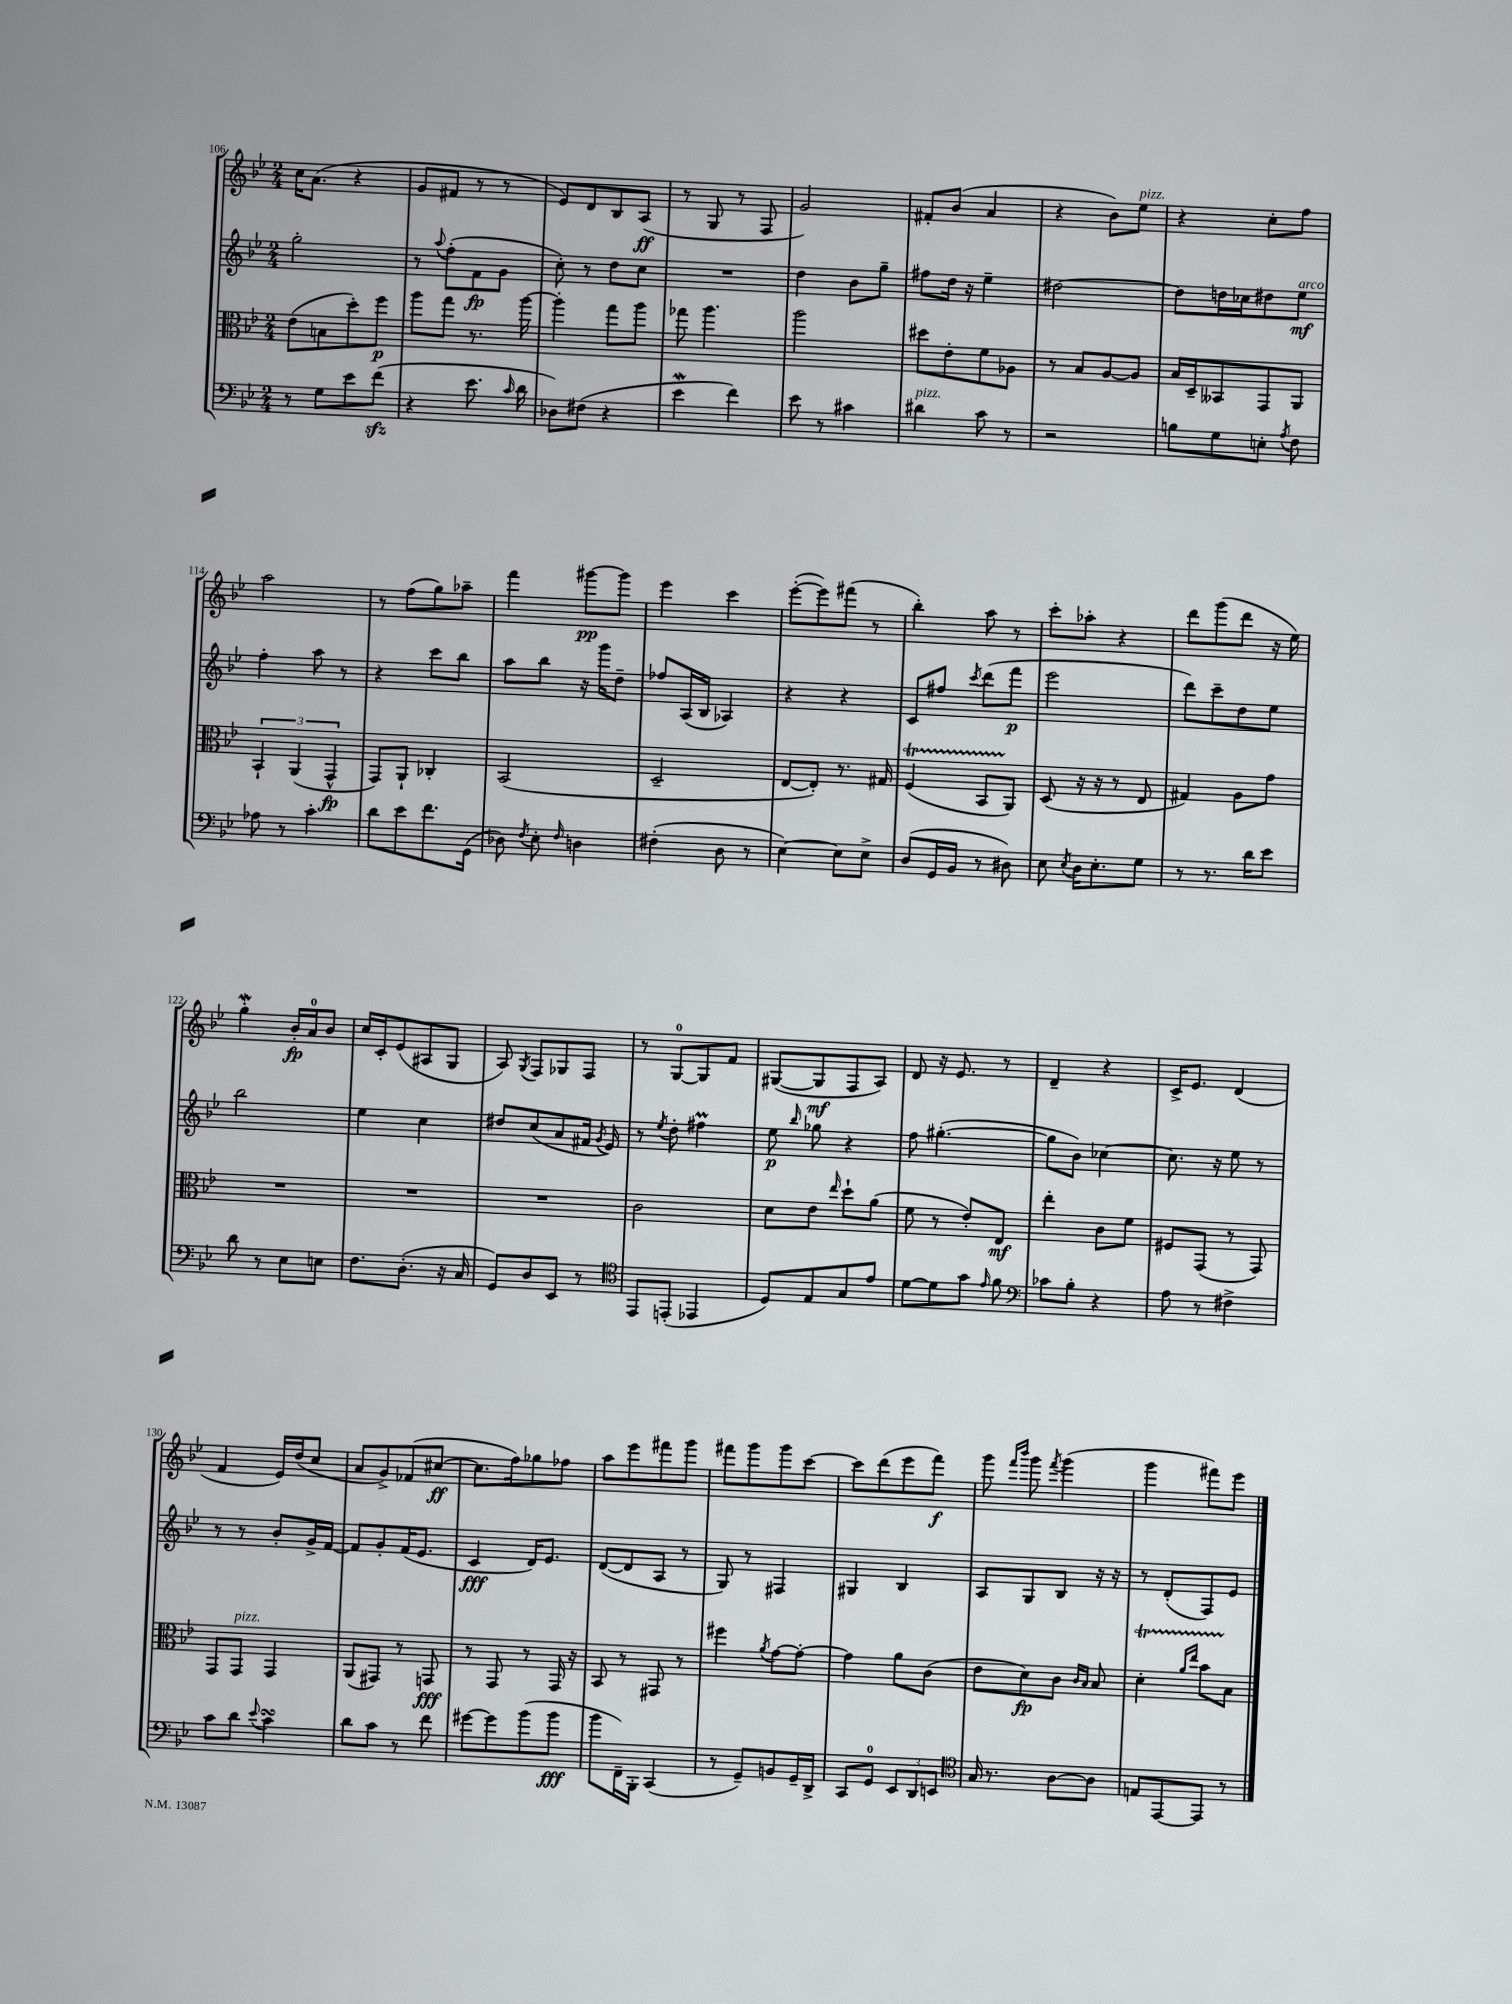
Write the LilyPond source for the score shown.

<<
\new StaffGroup <<
\new Staff = "s0" {
    \clef treble \key bes \major \numericTimeSignature \time 2/4
    \autoBeamOff c''16[ a'8.]( r4 |
    g'8[ fis'8] r8 r8 |
    ees'8[) d'8 bes8 a8]\ff( |
    r8 g8 r8 f8 |
    g'2) |
    fis'8[-. bes'8]( a'4 |
    r4 bes'8[) ees''8]^\markup { \italic "pizz." } |
    r4 c''8[-. f''8] |
    a''2 |
    r8 f''8[( g''8) aes''8]-- |
    f'''4 gis'''8[~\pp gis'''8] |
    ees'''4 c'''4 |
    ees'''8[~-.( ees'''8) fis'''8]( r8 |
    bes''4-.) a''8 r8 |
    c'''8[-. aes''8]-. r4 |
    d'''8[ g'''8( d'''8] r16 ees''16) |
    g''4-.\mordent bes'16[-.\fp a'16-0 bes'8] |
    c''16[ c'16-. ees'8( ais8 g8] |
    a8) \acciaccatura { g8 } f8[ ges8 f8] |
    r8 g8[-0~ g8 f'8] |
    gis8[~( gis8\mf f8 a8]) |
    d'8 r16 ees'8. r8 |
    d'4-- r4 |
    c'16[-> ees'8.] d'4( |
    f'4 ees'16[) d''16( c''8] |
    a'8[ g'8->) fes'8( cis''8]~\ff |
    cis''8.[ f''16) ges''8 fes''8] |
    a''8[ ees'''8 fis'''8 g'''8] |
    fis'''8[ g'''8 g'''8 c'''8]~ |
    c'''8[ d'''8( ees'''8 f'''8]\f) |
    g'''8 \grace { f'''16[ bes'''16] } g'''8 \acciaccatura { f'''8 } g'''4( |
    g'''4 fis'''8[) ees'''8] \bar "|." |
}
\new Staff = "s1" {
    \clef treble \key bes \major \numericTimeSignature \time 2/4
    \autoBeamOff g''2-. |
    r8 \appoggiatura { a''8 } f''8[-.( f'8\fp g'8] |
    c''8-.) r8 d''8[ c''8] |
    R2 |
    d''4 bes'8[ g''8]-- |
    fis''8[ d''16] r16 ees''4-- |
    dis''2~ |
    dis''8[ d''16 ces''16 dis''8 ees''8]\mf^\markup { \italic "arco" } |
    f''4-. a''8 r8 |
    r4 c'''8[ bes''8] |
    a''8[ bes''8] r16 g'''16[ d''8]-- |
    fes''8[ a16( bes16] aes4) |
    r4 r4 |
    c'8[ fis''8] \acciaccatura { c'''8 } d'''8[( f'''8]\p |
    ees'''2 |
    d'''8[) c'''8-- d''8 ees''8] |
    bes''2 |
    ees''4 c''4 |
    dis''8[ c''8( a'8 fis'16] \acciaccatura { g'8 } ees'16) |
    r8 \acciaccatura { ees''8 } d''8-. fis''4\prall |
    ees''8\p \grace { bes''16 } ges''8 r4 |
    f''8 gis''4.~-.( |
    gis''8[ bes'8]) ces''4~ |
    ces''8. r16 ees''8 r8 |
    r8 r8 bes'8[-. g'16-> f'16]~ |
    f'8[ g'8-. f'16( ees'8.] |
    c'4\fff d'16[) ees'8.] |
    d'8[~( d'8 a8] r8 |
    g8) r8 fis4 |
    gis4 bes4 |
    a8[ g8 bes8] r16 r16 |
    r8 d'8[-.( f8) ees'8] \bar "|." |
}
\new Staff = "s2" {
    \clef alto \key bes \major \numericTimeSignature \time 2/4
    \autoBeamOff ees'8[( b8 d''8-.) f''8]\p |
    a''8[ g''8] r8. a''16~ |
    a''4-. g''8[ a''8] |
    ges''8 a''4. |
    a''2 |
    dis''8[ ees'8-. f'8 aes8] |
    r8 bes8[ a8~ a8] |
    bes16[ d16-- beses,8 g,8 a,8] |
    \tuplet 3/2 { bes,4-! a,4( g,4-^\fp } |
    g,8[) a,8]-! ces4-. |
    bes,2( |
    d2-- |
    ees8[~ ees8]-.) r8. gis16 |
    f4\startTrillSpan( bes,8[ a,8]\stopTrillSpan) |
    d8( r16 r16 r8 ees8 |
    gis4) a8[ g'8] |
    R2 |
    R2 |
    R2 |
    c'2 |
    d'8[ ees'8] \grace { ees''16 } d''8[-! a'8]( |
    f'8 r8 ees'8[-.) ees8]\mf |
    ees''4-. c'8[ f'8] |
    fis8[ g,8]( r8 g,8) |
    g,8[ g,8]^\markup { \italic "pizz." } g,4 |
    a,8[( gis,8]) r8 g,8\fff |
    r8 g,8 r8 g,16 r16 |
    bes,8 r8 gis,8 r8 |
    fis''4 \acciaccatura { a'8 } g'8[~ g'8]~-. |
    g'4 a'8[ c'8]( |
    ees'8[ d'8\fp) c'8] \grace { c'16[ bes16] } bes8 |
    d'4-.\startTrillSpan \grace { a'16[ ees''16] } bes'8[ bes8]\stopTrillSpan \bar "|." |
}
\new Staff = "s3" {
    \clef bass \key bes \major \numericTimeSignature \time 2/4
    \autoBeamOff r8 g8[ ees'8 f'8]\sfz( |
    r4 ees'8. \grace { c'16 } d'16 |
    des8[) fis8]( r4 |
    ees'4\mordent f'4) |
    ees'8 r8 cis'4 |
    dis'4^\markup { \italic "pizz." } c'8 r8 |
    r2 |
    b8[ g8 e8]-. \acciaccatura { a8 } f8 |
    aes8 r8 c'4-. |
    d'8[ ees'8 f'8. g,16]( |
    des8) \acciaccatura { f8 } ees8-. \grace { f16 } d4 |
    fis4-.( d8 r8 |
    ees4~) ees8[ ees8]-> |
    d8[( g,16 bes,16] r8 dis8) |
    ees8 \acciaccatura { ees8 } d16[ ees8.-. g8] |
    r8 r8. d'16[ ees'8] |
    d'8 r8 ees8[ e8] |
    f8.[ d8.]-.( r16 c16 |
    g,8[) d8 ees,8] r8 |
    \clef tenor ees,8[ e,8]-.( ees,4 |
    d8[) ees8 g8 ees'8] |
    d'8[~ d'8 g'8] \grace { ees'16 } f'8 |
    \clef bass ces'8[ bes8]-. r4 |
    a8 r8 fis4-> |
    c'8[ d'8] \appoggiatura { ees'8 } c'4\turn |
    d'8[ c'8] r8 f'8 |
    gis'8[~ gis'8 bes'8( bes'8]\fff |
    bes'8[ f,16--) bes,,16]-. c,4( |
    r8 g,8[--) b,8 g,16-- d,16]-> |
    c,8[ g,8]-0 \tuplet 3/2 { ees,8[ d,8 e,8] } |
    \clef tenor g16 r8. a8[~ a8] |
    e8[ ees,8~ ees,8] r8 \bar "|." |
}
>>
>>
\layout { \context { \Score currentBarNumber = #106 } }
